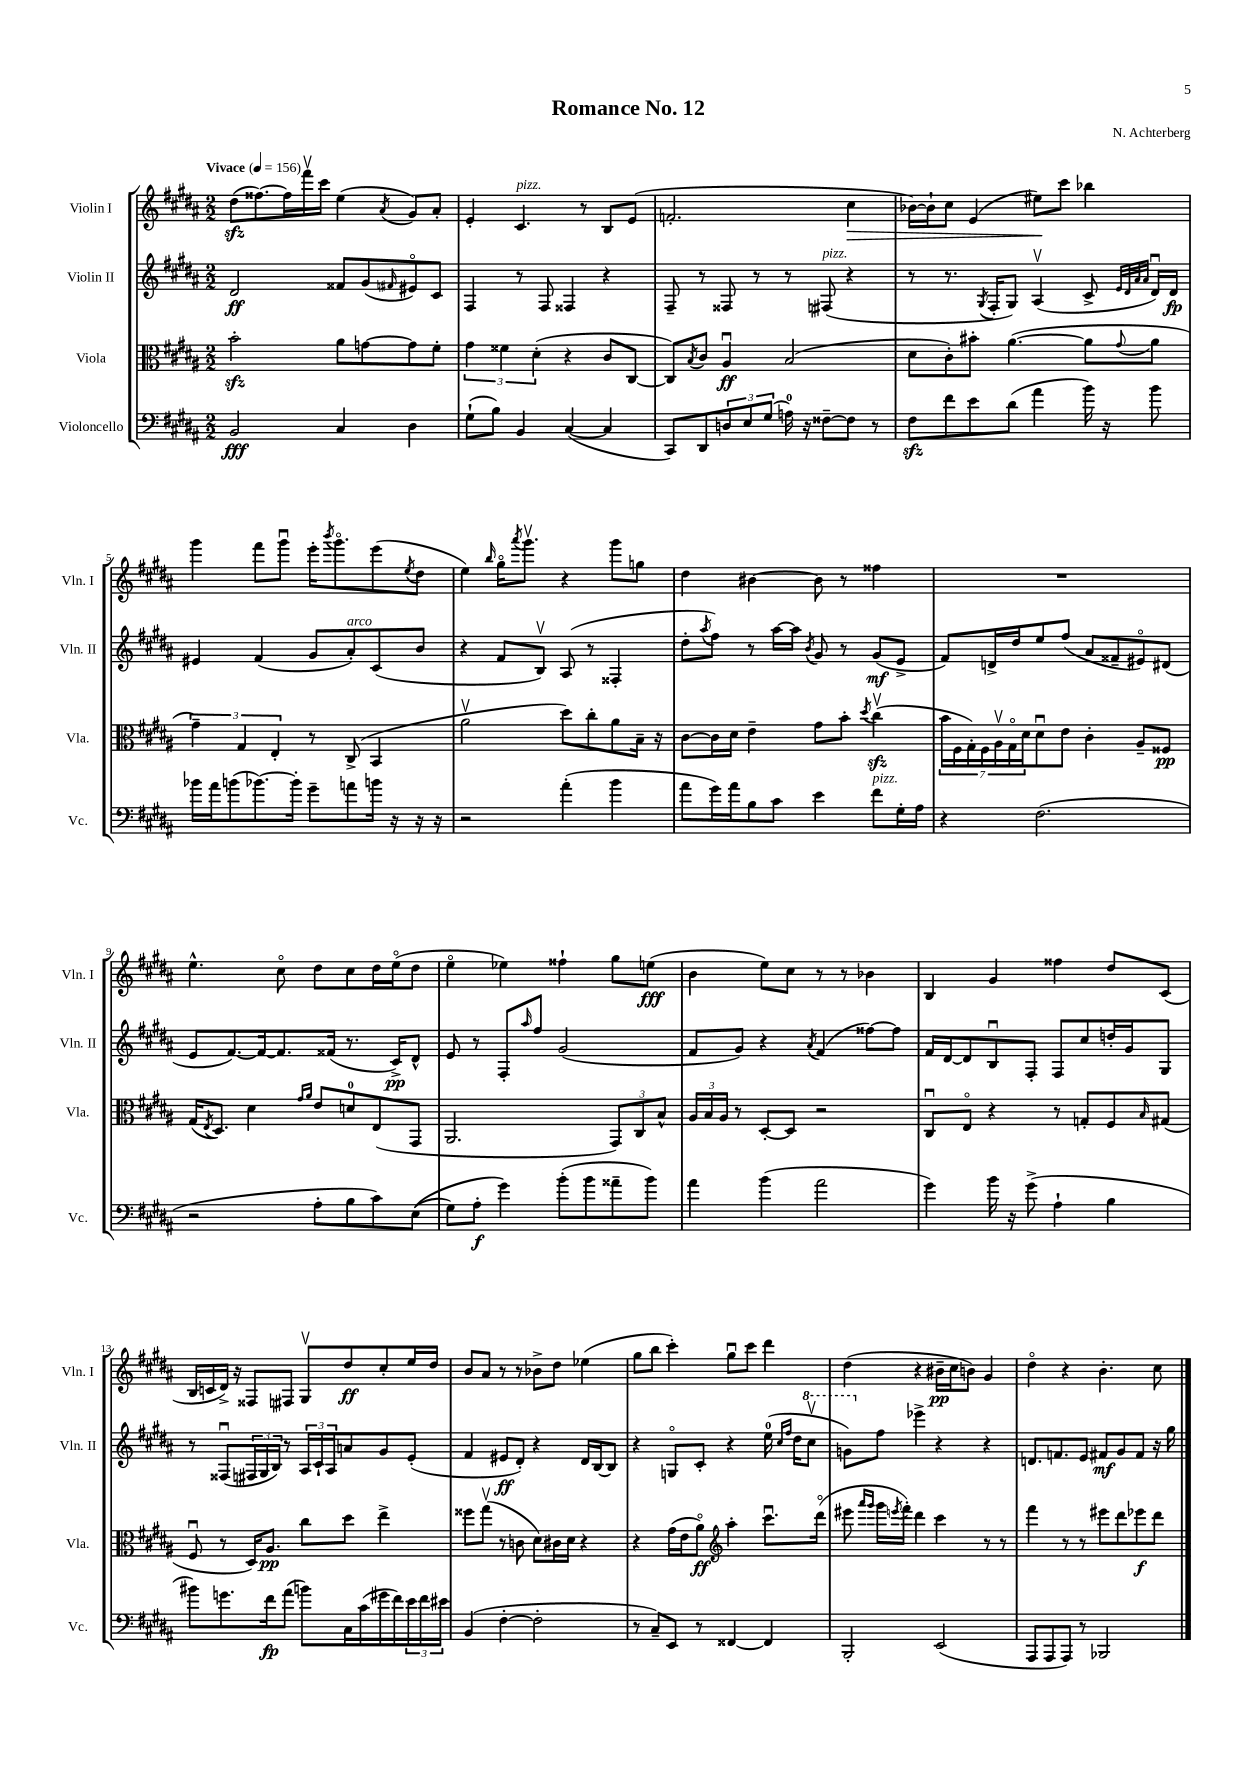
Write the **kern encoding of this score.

**kern	**dynam	**kern	**dynam	**kern	**dynam	**kern	**dynam
*part4	*part4	*part3	*part3	*part2	*part2	*part1	*part1
*staff4	*staff4	*staff3	*staff3	*staff2	*staff2	*staff1	*staff1
*I"Violoncello	*	*I"Viola	*	*I"Violin II	*	*I"Violin I	*
*I'Vc.	*	*I'Vla.	*	*I'Vln. II	*	*I'Vln. I	*
*clefF4	*	*clefC3	*	*clefG2	*	*clefG2	*
*k[f#c#g#d#a#]	*	*k[f#c#g#d#a#]	*	*k[f#c#g#d#a#]	*	*k[f#c#g#d#a#]	*
*M2/2	*	*M2/2	*	*M2/2	*	*M2/2	*
*MM156	*	*MM156	*	*MM156	*	*MM156	*
=1	=1	=1	=1	=1	=1	=1	=1
!	!	!	!	!	!	!LO:TX:a:B:t=Vivace	!
2BB/	fff	2bzz'\	.	2d#/	ff	(8dd#zz\L	.
.	.	.	.	.	.	[8.ff##X\)	.
.	.	.	.	.	.	16ff##\L]	.
.	.	.	.	.	.	16fff#v\	.
.	.	.	.	.	.	16ccc#\JJ	.
4C#/	.	8a#\L	.	8f##X/L	.	(4ee\	.
.	.	[8gn\	.	(8g#/	.	.	.
.	.	.	.	16qqf#X/	.	8qa#/	.
4D#\	.	8g\]	.	8e#X/)	.	8g#/L)	.
.	.	8f#'\J	.	8c#/J	.	8a#'/J	.
=2	=2	=2	=2	=2	=2	=2	=2
(8G#`\L	.	6g#\	.	4F#/	.	4e'/	.
8B\J)	.	.	.	.	.	.	.
.	.	6f##X\	.	.	.	.	.
!	!	!	!	!	!	!LO:TX:a:i:t=pizz.	!
4BB/	.	.	.	8r	.	4.c#/	.
.	.	(6d#'\	.	.	.	.	.
.	.	.	.	8F#/	.	.	.
([4C#/	.	4r	.	4F##X/	.	.	.
.	.	.	.	.	.	8r	.
4C#/]	.	8c#/L	.	4r	.	8B/L	.
.	.	[8C#/J	.	.	.	(8e/J	.
=3	=3	=3	=3	=3	=3	=3	=3
8CC#/L)	.	8C#/L])	.	8F#~/	.	2.fn'/	.
.	.	8qB/	.	.	.	.	.
8DD#/	.	8c#/J	.	8r	.	.	.
12Dn/	.	4A#u/	ff	8F##X/	.	.	.
12E/	.	.	.	.	.	.	.
.	.	.	.	8r	.	.	.
(12G#/J	.	.	.	.	.	.	.
16An\)	.	(2B/	.	8r	.	.	.
16r	.	.	.	.	.	.	.
!	!	!	!	!LO:TX:a:i:t=pizz.	!	!	!
[8F##X~\L	.	.	.	(8F#X/	.	.	.
!	!	!	!	!	!	!	!LO:HP:b
8F##\J]	.	.	.	4r	.	4cc#\	>
8r	.	.	.	.	.	.	.
=4	=4	=4	=4	=4	=4	=4	=4
8F#zz\L	.	8d#\L	.	8r	.	[16b-X\LL)	.
.	.	.	.	.	.	16b-`\J]	.
8f#\	.	8c#'\)	.	8.r	.	8cc#\J	.
8e\	.	8b#X'\J	.	.	.	(4e/	.
.	.	.	.	8qG#/	.	.	.
.	.	.	.	16F#'/KL	.	.	.
(8d#\J	.	([4.a#\	.	8G#/J)	.	.	.
4a#\	.	.	.	(4A#v/	.	8ee#X\L)	.
.	.	.	.	.	.	8ccc#\J	]
16b\)	.	8a#\L]	.	8c#^/	.	4bb-X\	.
16r	.	.	.	.	.	.	.
.	.	.	.	32qqe/LLL	.	.	.
.	.	.	.	32qqd#/	.	.	.
.	.	.	.	32qqa#/	.	.	.
.	.	8qqg#/	.	32qqa#/JJJ	.	.	.
8b\	.	8a#\J	.	16d#u/LL)	.	.	.
.	.	.	.	16d#/JJ	fp	.	.
!!LO:LB:g=z
=5	=5	=5	=5	=5	=5	=5	=5
16b-X\LL	.	6g#~\)	.	4e#X/	.	4ggg#\	.
16a#\J	.	.	.	.	.	.	.
(8bn\	.	.	.	.	.	.	.
.	.	6G#/	.	.	.	.	.
[8.b-X\)	.	.	.	(4f#/	.	8fff#\L	.
.	.	6E'/	.	.	.	.	.
.	.	.	.	.	.	8ggg#u\J	.
16b-'\Jk]	.	.	.	.	.	.	.
8g#~\L	.	8r	.	8g#/L	.	16eee'\KL	.
.	.	.	.	.	.	8qbbb/	.
.	.	.	.	.	.	8.ggg#\	.
!	!	!	!	!LO:TX:a:i:t=arco	!	!	!
8an\	.	(8C#^/	.	8a#'/)	.	.	.
16bn\Jk	.	4BB/	.	(8c#/	.	(8eee\	.
16r	.	.	.	.	.	.	.
.	.	.	.	.	.	8qee/	.
16r	.	.	.	8b/J	.	8dd#\J	.
16r	.	.	.	.	.	.	.
=6	=6	=6	=6	=6	=6	=6	=6
2r	.	2a#v\	.	4r	.	4ee\)	.
.	.	.	.	.	.	16qqbb/	.
.	.	.	.	8f#/L	.	16gg#\KL	.
.	.	.	.	.	.	8qaaa#/	.
.	.	.	.	.	.	8.ggg#v\J	.
.	.	.	.	8Bv/J)	.	.	.
(4a#'\	.	8dd#\L)	.	(8A#/	.	4r	.
.	.	8cc#'\	.	8r	.	.	.
4b\	.	8a#\	.	4F##X'/	.	8ggg#\L	.
.	.	16B~\Jk	.	.	.	8ggn\J	.
.	.	16r	.	.	.	.	.
=7	=7	=7	=7	=7	=7	=7	=7
8a#\L	.	[8c#\L	.	8dd#'\L	.	4dd#\	.
.	.	.	.	8qaa#/	.	.	.
16g#\L)	.	16c#\L]	.	8ff#\J)	.	.	.
16a#\J	.	16d#\JJ	.	.	.	.	.
8B\	.	4e~\	.	8r	.	[4b#X\	.
8c#\J	.	.	.	[16aa#\LL	.	.	.
.	.	.	.	16aa#\JJ]	.	.	.
.	.	.	.	8qb/	.	.	.
4e\	.	8g#\L	.	8g#/	.	8b#\]	.
.	.	8b'\J	.	8r	.	8r	.
.	.	8qdd#/	.	.	.	.	.
!LO:TX:a:i:t=pizz.	!	!	!	!	!	!	!
8f#\L	.	(4cc#zzv\	.	(8g#/L	mf	4ff##X\	.
16G#'\L	.	.	.	8e^/J	.	.	.
16A#\JJ	.	.	.	.	.	.	.
=8	=8	=8	=8	=8	=8	=8	=8
4r	.	28b\LL	.	8f#/L)	.	1r	.
.	.	28F#\	.	.	.	.	.
.	.	28G#'\)	.	.	.	.	.
.	.	28F#\	.	.	.	.	.
.	.	.	.	16dn^/L	.	.	.
.	.	28A#v\	.	.	.	.	.
.	.	28G#\	.	.	.	.	.
.	.	.	.	16dd#/J	.	.	.
.	.	28d#\J	.	.	.	.	.
(2.F#\	.	8d#u\	.	8ee/	.	.	.
.	.	8e\J	.	(8ff#/J	.	.	.
.	.	4c#'\	.	8a#/L	.	.	.
.	.	.	.	8f##X~/	.	.	.
.	.	8A#~/L	.	8e#X/)	.	.	.
.	.	8F##X/J	pp	(8d#X/J	.	.	.
!!LO:LB:g=z
=9	=9	=9	=9	=9	=9	=9	=9
2r	.	(16G#/KL	.	8e/L	.	4.ee^^\	.
.	.	8qE/	.	.	.	.	.
.	.	8.D#/J)	.	.	.	.	.
.	.	.	.	[8.f#/)	.	.	.
.	.	4d#\	.	.	.	.	.
.	.	.	.	16f#/k_	.	.	.
.	.	.	.	8.f#/]	.	8cc#\	.
.	.	16qqg#/LL	.	.	.	.	.
.	.	16qqa#/JJ	.	.	.	.	.
8A#'\L	.	8e/L	.	.	.	8dd#\L	.
.	.	.	.	(16f##X/Jk	.	.	.
8B\	.	8dn/	.	8.r	.	8cc#\	.
8c#\)	.	(8E/	.	.	.	16dd#\L	.
.	.	.	.	16c#^/KL)	pp	(16ee\J	.
((8E\J	.	8GG#/J	.	8d#^^/J	.	8dd#\J	.
=10	=10	=10	=10	=10	=10	=10	=10
8G#\L)	.	2.AA#/	.	8e/	.	4ee\	.
8A#'\J	f	.	.	8r	.	.	.
4g#\)	.	.	.	8F#'/L	.	4ee-X\)	.
.	.	.	.	16qqaa#/	.	.	.
.	.	.	.	8ff#/J	.	.	.
(8b'\L	.	.	.	(2g#/	.	4ff##X`\	.
8b\	.	.	.	.	.	.	.
8a##X~\	.	12GG#/L)	.	.	.	8gg#\L	.
.	.	12C#/	.	.	.	.	.
8b\J)	.	.	.	.	.	(8een\J	fff
.	.	12B^^/J	.	.	.	.	.
=11	=11	=11	=11	=11	=11	=11	=11
4a#\	.	24A#/LL	.	8f#/L	.	4b\	.
.	.	24B/	.	.	.	.	.
.	.	24A#/JJ	.	.	.	.	.
.	.	8r	.	8g#/J)	.	.	.
(4b\	.	[8D#'/L	.	4r	.	8ee\L)	.
.	.	8D#/J]	.	.	.	8cc#\J	.
.	.	.	.	8qa#/	.	.	.
2a#\	.	2r	.	(4f#/	.	8r	.
.	.	.	.	.	.	8r	.
.	.	.	.	[8ff##X\L)	.	4b-X\	.
.	.	.	.	8ff##\J]	.	.	.
=12	=12	=12	=12	=12	=12	=12	=12
4g#\)	.	8C#u/L	.	16f#/LL	.	4B/	.
.	.	.	.	[16d#/J	.	.	.
.	.	8E/J	.	8d#/]	.	.	.
16b\	.	4r	.	8Bu/	.	4g#/	.
16r	.	.	.	.	.	.	.
(8g#^\	.	.	.	8F#'/J	.	.	.
4A#`\	.	8r	.	8F#/L	.	4ff##X\	.
.	.	8Gn'/L	.	8cc#/	.	.	.
4B\	.	8F#/	.	16ddn'/L	.	8dd#/L	.
.	.	.	.	16g#/J	.	.	.
.	.	16qqB/	.	.	.	.	.
.	.	(8G#X/J	.	8G#/J	.	(8c#/J	.
!!LO:LB:g=z
=13	=13	=13	=13	=13	=13	=13	=13
8b#X\L)	.	8F#u/	.	8r	.	16B/LL	.
.	.	.	.	.	.	16cn/	.
8.gn\	.	8r	.	(8F##Xu/L	.	16d#^/JJ)	.
.	.	.	.	.	.	16r	.
.	.	16D#/KL)	.	24F#X/L	.	8F##X/L	.
.	.	.	.	24G#/	.	.	.
16f#\k	fp	8.A#/J	pp	.	.	.	.
.	.	.	.	24B/JJ)	.	.	.
(8a#\J	.	.	.	8r	.	8F#X/J	.
8bn\L)	.	8cc#\L	.	24A#/LL	.	8G#v/L	.
.	.	.	.	24c#`/	.	.	.
.	.	.	.	24A#/J	.	.	.
16C#\L	.	8dd#\J	.	8an/	.	8dd#/	ff
(16c#\	.	.	.	.	.	.	.
16g#X\	.	4ee^\	.	8g#/	.	8cc#'/	.
16f#\)	.	.	.	.	.	.	.
24e\	.	.	.	(8e'/J	.	16ee/L	.
24f#\	.	.	.	.	.	.	.
.	.	.	.	.	.	16dd#/JJ	.
24e#X\JJ	.	.	.	.	.	.	.
=14	=14	=14	=14	=14	=14	=14	=14
(4BB/	.	8ff##X\L	.	4f#/	.	8b/L	.
.	.	(8gg#v\J	.	.	.	8a#/J	.
[4F#'\	.	8r	.	8e#X/L	ff	8r	.
.	.	8cn\	.	8d#'/J)	.	8r	.
2F#'\]	.	8d#\L)	.	4r	.	8b-X^\L	.
.	.	16c#X\L	.	.	.	8dd#\J	.
.	.	16d#\JJ	.	.	.	.	.
.	.	4r	.	16d#/LL	.	(4ee-X\	.
.	.	.	.	[16B/J	.	.	.
.	.	.	.	8B/J]	.	.	.
=15	=15	=15	=15	=15	=15	=15	=15
8r	.	4r	.	4r	.	8gg#\L	.
8C#~/L)	.	.	.	.	.	8bb\J	.
8EE/J	.	(16g#\LL	.	8Gn/L	.	4ccc#'\)	.
.	.	16e\J	.	.	.	.	.
8r	.	8a#\J)	ff	8c#'/J	.	.	.
*	*	*clefG2	*	*	*	*	*
[4FF##X/	.	4aa#'\	.	4r	.	8gg#u\L	.
.	.	.	.	.	.	8ccc#\J	.
4FF##/]	.	8.ccc#u\L	.	(16ee\	.	4ddd#\	.
.	.	.	.	16qqcc#/LL	.	.	.
.	.	.	.	16qqff#/JJ	.	.	.
.	.	.	.	16dd#\KL	.	.	.
*	*	*	*	*8va	*	*	*
.	.	.	.	8ccc#v\J	.	.	.
.	.	(16ddd#\Jk	.	.	.	.	.
=16	=16	=16	=16	=16	=16	=16	=16
2BBB'/	.	8eee#X\	.	8ggn\L)	.	(4dd#\	.
.	.	16qqaaa#/LL	.	.	.	.	.
.	.	16qqggg#/JJ	.	.	.	.	.
*	*	*	*	*X8va	*	*	*
.	.	16ggg#\LL	.	8ff#\J	.	.	.
.	.	8qeeen/	.	.	.	.	.
.	.	16fff#'\JJ)	.	.	.	.	.
.	.	4ddd#\	.	4eee-X^\	.	4r	.
(2EE/	.	4ccc#\	.	4r	.	16b#X~\LL	pp
.	.	.	.	.	.	16cc#\J	.
.	.	.	.	.	.	8bn\J)	.
.	.	8r	.	4r	.	4g#/	.
.	.	8r	.	.	.	.	.
=17	=17	=17	=17	=17	=17	=17	=17
8AAA#/L	.	4fff#\	.	8.dn/L	.	4dd#\	.
8AAA#/	.	.	.	.	.	.	.
.	.	.	.	8.fn/	.	.	.
8AAA#/J)	.	8r	.	.	.	4r	.
8r	.	8r	.	8e/J	.	.	.
2BBB-X/	.	8eee#X\L	.	8f#X/L	mf	4.b'\	.
.	.	8ddd#\	.	8g#/	.	.	.
.	.	8eee-X\	f	8f#/J	.	.	.
.	.	8ddd#\J	.	16r	.	8cc#\	.
.	.	.	.	16gg#\	.	.	.
==	==	==	==	==	==	==	==
*-	*-	*-	*-	*-	*-	*-	*-
